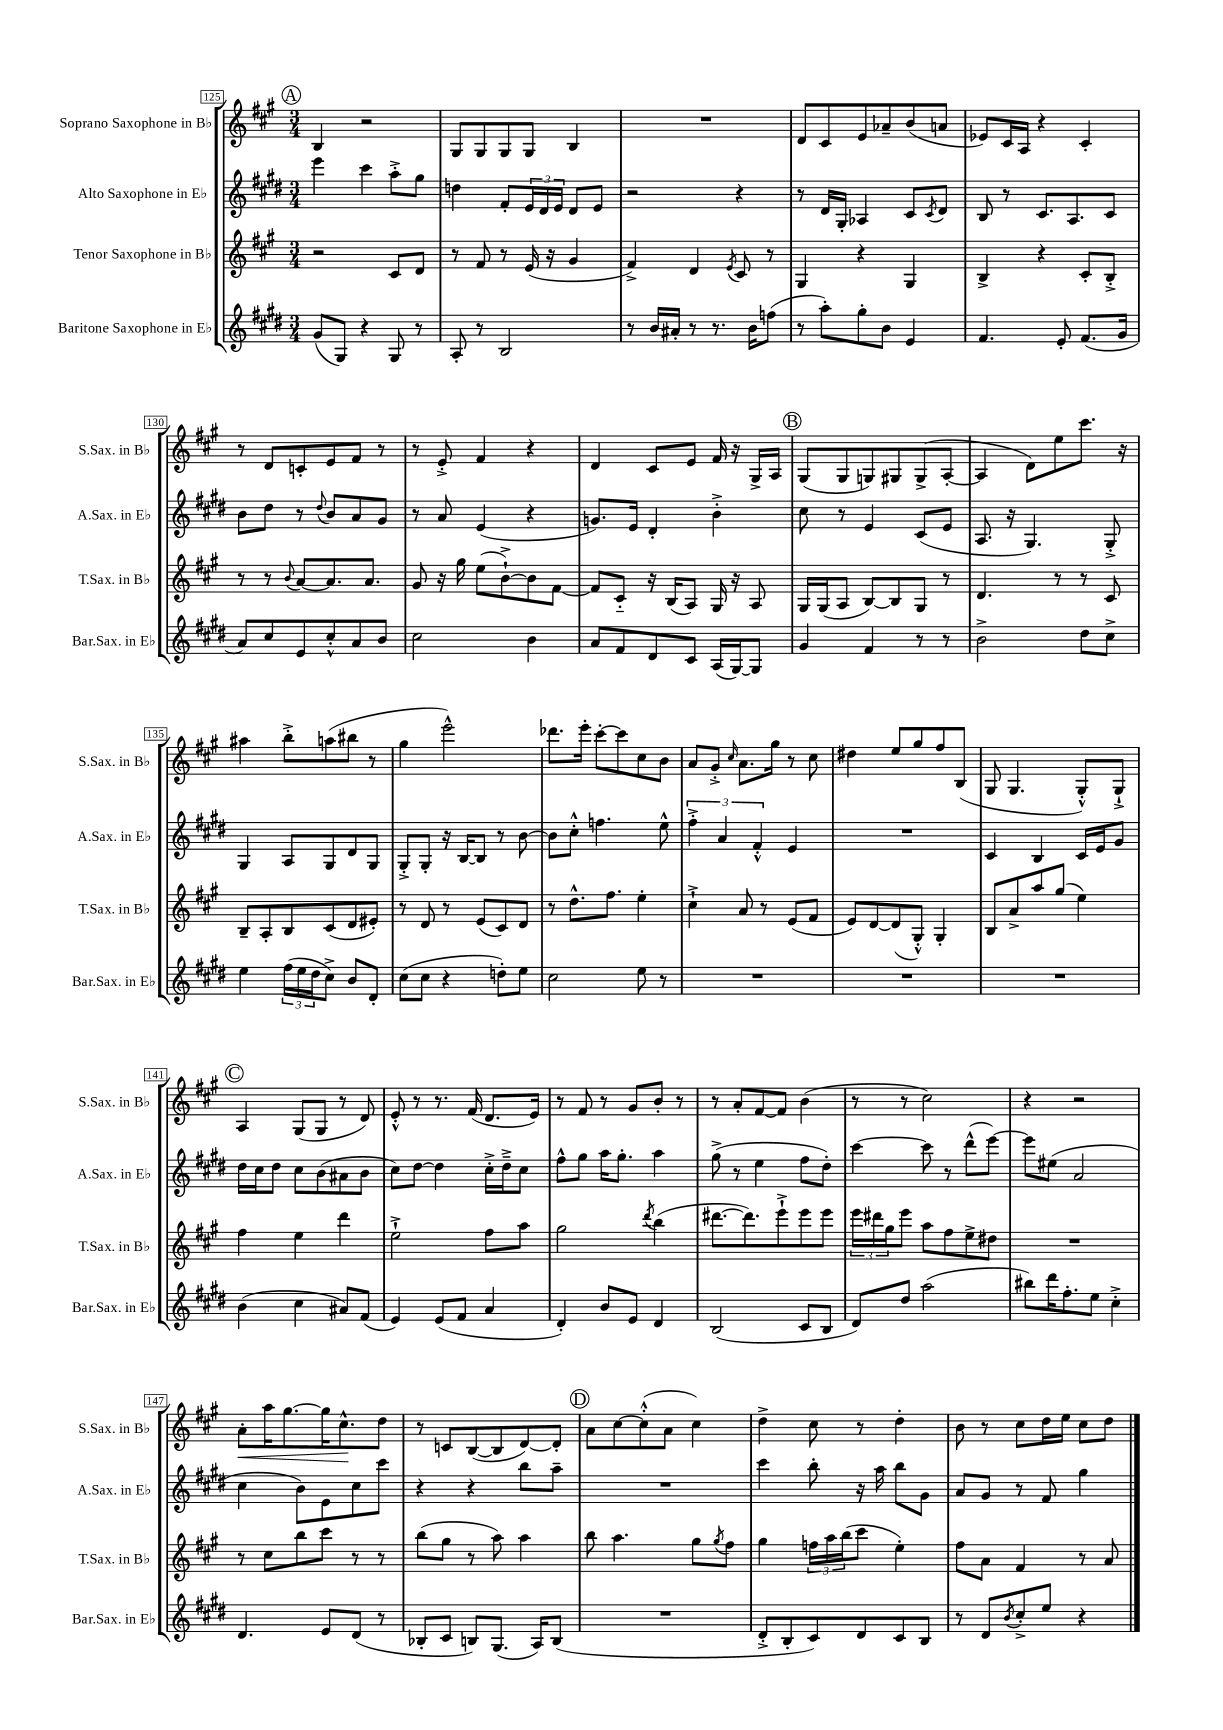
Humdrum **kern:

**kern	**kern	**kern	**kern
*staff4	*staff3	*staff2	*staff1
*clefG2	*clefG2	*clefG2	*clefG2
*k[f#c#g#d#]	*k[f#c#g#]	*k[f#c#g#d#]	*k[f#c#g#]
*M3/4	*M3/4	*M3/4	*M3/4
(8g#/L	2r	4eee\	4B/
8G#/J)	.	.	.
4r	.	4ccc#\	2r
8G#/	8c#/L	8aa'^\L	.
8r	8d/J	8gg#\J	.
=	=	=	=
8A'/	8r	4dd\	8G#/L
8r	8f#/	.	8G#/
2B/	8r	8f#'/L	8G#/
.	(16e/	24e/L	8G#/J
.	.	24d#/	.
.	16r	.	.
.	.	24e/JJ	.
.	4g#/	8d#/L	4B/
.	.	8e/J	.
=	=	=	=
8r	4f#^/)	2r	2.r
16b/LL	.	.	.
16a#'/JJ	.	.	.
8r	4d/	.	.
8.r	.	.	.
.	8qe/	.	.
.	8c#/	4r	.
16b\LK	.	.	.
(8ff\J	8r	.	.
=	=	=	=
8r	4G#/	8r	8d/L
8aa'\L)	.	16d#/LL	8c#/
.	.	16G#'/JJ	.
8gg#'\	4r	4A-/	8e/
8b\J	.	.	8a-~/
4e/	4G#/	8c#/L	(8b/
.	.	8qc#/	.
.	.	8d#/J	8a/J
=	=	=	=
4.f#/	4B^/	8B/	8e-/L)
.	.	8r	16c#/L
.	.	.	16A/JJ
.	4r	8.c#/L	4r
8e'/	.	.	.
.	.	8.A/	.
(8.f#/L	8c#'/L	.	4c#'/
.	8B'^/J	8c#/J	.
16g#/Jk	.	.	.
=	=	=	=
8a/L)	8r	8b\L	8r
8cc#/	8r	8dd#\J	8d/L
.	8qqb/	.	.
8e/	[8a/L	8r	8c'/
.	.	8qqdd#/	.
8cc#'^^/	8.a/]	8b/L	8e/
8a/	.	8a/	8f#/J
.	8.a/J	.	.
8b/J	.	8g#/J	8r
=	=	=	=
2cc#\	8g#/	8r	8r
.	16r	8a/	8e'^/
.	16gg#\	.	.
.	(8ee\L	(4e/	4f#/
.	[8b`^\)	.	.
4b\	8b\]	4r	4r
.	[8f#\J	.	.
=	=	=	=
8a/L	8f#/]L	8.g/L)	4d/
8f#/	8c#'~/J	.	.
.	.	16e/Jk	.
8d#/	16r	4d#'/	8c#/L
.	(16B/LK	.	.
8c#/J	8A/J)	.	8e/J
(16A/LL	16G#/	4b'^\	16f#/
[16G#/J)	16r	.	16r
8G#/]J	8A/	.	16G#^/LL
.	.	.	16A/JJ
=	=	=	=
4g#/	16G#/LL	8cc#\	(8G#/L
.	(16G#/J	.	.
.	8A/J	8r	8G#/
4f#/	[8B/L)	4e/	8G/)
.	8B/]	.	8G#/
8r	8G#/J	(8c#/L	(8G#^/
8r	8r	8e/J	[8A'/J
=	=	=	=
2b^\	4.d/	8.A/	4A/]
.	.	16r	.
.	.	4.G#/)	8d\L)
.	8r	.	8ee\
8dd#\L	8r	.	8.ccc#\J
8cc#^\J	8c#/	8G#'^/	.
.	.	.	16r
=	=	=	=
4ee\	8B~/L	4G#/	4aa#\
.	8A'/	.	.
(24ff#\LL	8B/	8A/L	8bb'^\L
24ee\	.	.	.
24dd#\J	.	.	.
8cc#^\J)	(8c#/	8G#/	(8aa\
8b/L	8d/	8d#/	8bb#\J
8d#'/J	8e#'/J)	8G#/J	8r
=	=	=	=
(8cc#\L	8r	8G#'^/L	4gg#\
8cc#\J	8d/	8G#'/J	.
4r	8r	16r	2eee^^\)
.	.	[16B/LK	.
.	(8e/L	8B/]J	.
8dd'\L)	8c#/)	8r	.
8ee\J	8d/J	[8b\	.
=	=	=	=
2cc#\	8r	8b\]L	8.ddd-\L
.	8.dd^^\L	8cc#'^^\J	.
.	.	.	16eee'\Jk
.	.	4.ff\	[8ccc#'\L
.	8.ff#\J	.	.
.	.	.	8ccc#\]
8ee\	4ee'\	.	8cc#\
8r	.	8ee^^\	8b\J
=	=	=	=
2.r	4cc#`^\	6ff#'^\	8a/L
.	.	.	8g#'^/J
.	.	6a/	.
.	.	.	16qqcc#/
.	8a/	.	8.a\L
.	.	6f#'^^/	.
.	8r	.	.
.	.	.	16gg#\Jk
.	(8e/L	4e/	8r
.	8f#/J	.	8cc#\
=	=	=	=
2.r	8e/L)	2.r	4dd#\
.	[8d/	.	.
.	(8d/]	.	8ee/L
.	8G#'^^/J)	.	8gg#/
.	4G#'/	.	8ff#/
.	.	.	(8B/J
=	=	=	=
2.r	8B/L	4c#/	8G#/
.	8a^/	.	4.G#/
.	8aa/	4B/	.
.	(8gg#/J	.	.
.	4ee\)	16c#/LL	8G#'^^/L)
.	.	16e/J	.
.	.	8g#/J	8G#`^/J
=	=	=	=
(4b\	4ff#\	16dd#\LL	4A/
.	.	16cc#\J	.
.	.	8dd#\J	.
4cc#\	4ee\	8cc#\L	(8G#/L
.	.	(8b\	8G#/J
8a#/L)	4ddd\	8a#\	8r
(8f#/J	.	8b\J	8d/)
=	=	=	=
4e/)	2ee`^\	8cc#\L)	8e'^^/
.	.	[8dd#\J	8r
(8e/L	.	4dd#\]	8.r
8f#/J	.	.	.
.	.	.	(16f#/
4a/	8ff#\L	16cc#'^\LL	8.d/L
.	.	16dd#~^\J	.
.	8aa\J	8cc#\J	.
.	.	.	16e/Jk)
=	=	=	=
4d#'/)	2gg#\	8ff#^^\L	8r
.	.	8gg#\J	8f#/
8b/L	.	16aa\LK	8r
.	.	8.gg#'\J	.
8e/J	.	.	8g#/L
.	8qddd/	.	.
4d#/	(4bb\	4aa\	8b'/J
.	.	.	8r
=	=	=	=
(2B/	[8.ddd#\L	(8gg#^\	8r
.	.	8r	8a'/L
.	8.ddd#\])	.	.
.	.	4ee\	[8f#/
.	8eee`^\	.	8f#/]J
8c#/L	8eee\	8ff#\L	(4b\
8B/J	8eee\J	8dd#'\J)	.
=	=	=	=
8d#/L)	24eee\LL	[4ccc#\	8r
.	24ddd#\	.	.
.	24gg#\J	.	.
8dd#/J	8eee\J	.	8r
(2aa\	8aa\L	8ccc#\]	2cc#\)
.	8ff#\	8r	.
.	8ee^\	(8ddd#^^\L	.
.	8dd#\J	[8eee\J)	.
=	=	=	=
8bb#\L)	2.r	8eee\]L	4r
16ddd#\K	.	(8ee#\J	.
8.ff#'\	.	.	.
.	.	2a/	2r
8ee\J	.	.	.
4cc#'^\	.	.	.
=	=	=	=
4.d#/	8r	4cc#\	8a'\L
.	8cc#\L	.	16aa\K
.	.	.	[8.gg#\
.	8bb\	8b\L)	.
8e/L	8ccc#\J	8e\	16gg#\]K
.	.	.	8.cc#^^\
(8d#/J	8r	8cc#\	.
8r	8r	8ccc#\J	8dd\J
=	=	=	=
8B-'/L	(8bb\L	4r	8r
8c#/J	8gg#\J	.	8c/L
8B/L)	8r	4r	([8B/
(8.G#/J	8aa\)	.	8B/]
.	4aa\	8bb\L	[8d/)
16A/LK)	.	.	.
(8B/J	.	8aa~\J	8d'/]J
=	=	=	=
2.r	8bb\	2.r	8a\L
.	4.aa\	.	[8cc#\
.	.	.	(8cc#'^^\]
.	.	.	8a\J
.	8gg#\L	.	4cc#\)
.	8qgg#/	.	.
.	8ff#\J	.	.
=	=	=	=
8d#'^/L	4gg#\	4ccc#\	4dd^\
8B'/	.	.	.
8c#/)	24ff\LL	8bb'\	8cc#\
.	24aa\	.	.
.	(24bb\J	.	.
8d#/	8ccc#\J	16r	8r
.	.	16aa\	.
8c#/	4ee'\)	8bb\L	4dd'\
8B/J	.	8g#\J	.
=	=	=	=
8r	8ff#\L	8a/L	8b\
8d#/L	8a\J	8g#/J	8r
8qb/	.	.	.
8cc#'^/	4f#/	8r	8cc#\L
8ee/J	.	8f#/	16dd\L
.	.	.	16ee\JJ
4r	8r	4gg#\	8cc#\L
.	8a/	.	8dd\J
==	==	==	==
*-	*-	*-	*-
